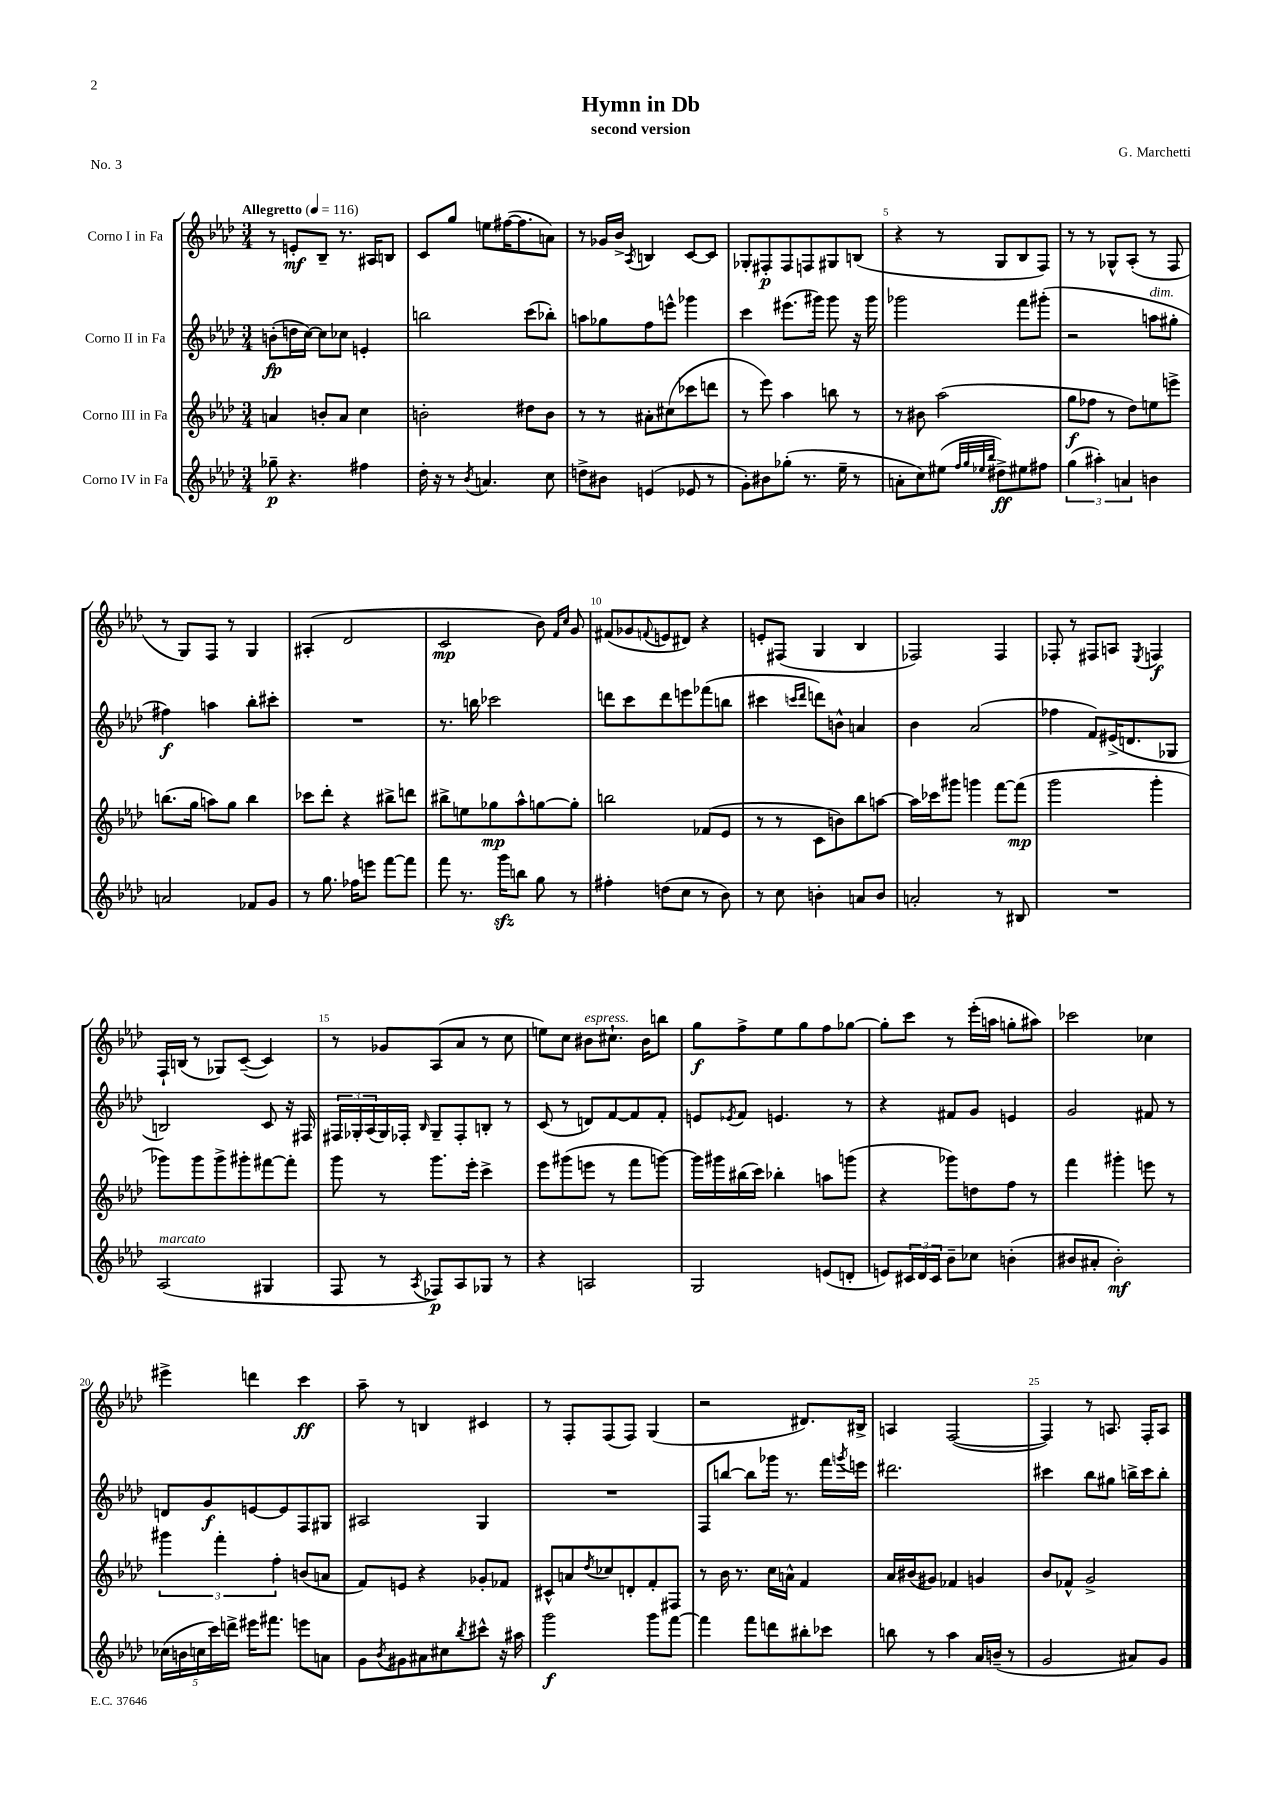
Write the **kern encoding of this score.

**kern	**kern	**kern	**kern
*staff4	*staff3	*staff2	*staff1
*clefG2	*clefG2	*clefG2	*clefG2
*k[b-e-a-d-]	*k[b-e-a-d-]	*k[b-e-a-d-]	*k[b-e-a-d-]
*M3/4	*M3/4	*M3/4	*M3/4
*MM116	*MM116	*MM116	*MM116
8gg-~	4a	(8b'	8r
4.r	.	16dd	8e'
.	.	[16cc)	.
.	8b'	8cc]	8B-~
.	8a	8cc-	8.r
4ff#	4cc	4e'	.
.	.	.	16A#
.	.	.	8B
=	=	=	=
16dd-'	2b'	2bb	8c
16r	.	.	.
8r	.	.	8gg
8qb-	.	.	.
4.a	.	.	8ee
.	.	.	([16ff#
.	.	.	8.ff#]
.	8dd#	(8ccc	.
8cc	8b	8bb-')	8a)
=	=	=	=
8dd^	8r	8aa	8r
8b#	8r	8gg-	16g-
.	.	.	16b-^
.	.	.	8qA-
(4e	8a#'	8ff	4B
.	(8cc#	8eee^^	.
8e-	8ccc-	4ggg-	[8c
8r	8ddd	.	8c]
=	=	=	=
8g')	8r	4ccc	8G-'
8b#	8eee-)	.	8F#'
(8gg-'	4aa-	(8.eee#	8F#
8.r	.	.	8F
.	.	16ggg#)	.
.	8bb	8ggg#	8G#
16ee-~	.	.	.
8r	8r	16r	(8B
.	.	16ggg#	.
=	=	=	=
8a'	8r	2ggg-	4r
8cc)	8b#	.	.
(8ee#	(2aa-	.	8r
32qqff	.	.	.
32qqgg	.	.	.
32qqee-	.	.	.
32qqbb-	.	.	.
8dd#^)	.	.	8G
8ee#	.	8fff	8B-
8ff#	.	(8ggg#'	8F)
=	=	=	=
(6gg	8gg	2r	8r
.	8ff-	.	8r
6aa#')	.	.	.
.	8r	.	8G-^^
6a	.	.	.
.	8dd-)	.	(8A-'
4b	8ee	8aa	8r
.	8eee^	8gg#'	8F
=	=	=	=
2a	(8.bb	4ff#)	8r
.	.	.	8G)
.	16gg	.	.
.	8aa)	4aa	8F
.	8gg	.	8r
8f-	4bb	8bb-'	4G
8g	.	8ccc#'	.
=	=	=	=
8r	8ccc-	2.r	(4A#'
8.gg	8ddd-'	.	.
.	4r	.	2d-
16ff-	.	.	.
8eee	.	.	.
[8fff	8bb#^	.	.
8fff]	8ddd	.	.
=	=	=	=
8fff	8bb#^	8.r	2c
8.r	8ee	.	.
.	.	16bb	.
.	8gg-	2ccc-	.
16ggg	.	.	.
8bb	8aa-^^	.	.
8gg	[8gg	.	8b-)
.	.	.	16qqf
.	.	.	16qqcc
8r	8gg']	.	8g
=	=	=	=
4ff#'	2bb	8ddd	(8f#
.	.	8ccc	8g-
.	.	.	8qqf
(8dd	.	8ddd	8e
8cc	.	8eee	8d#)
8r	(8f-	(8fff-	4r
8b-)	8e-	8bb	.
=	=	=	=
8r	8r	4ccc#	8e'
8cc	8r	.	(8F#
.	.	16qqccc	.
.	.	16qqddd-	.
4b'	8c	8ddd)	4G
.	8b)	8b^^	.
8a	8bb-	4a	4B-
8b	[8aa	.	.
=	=	=	=
2a'	16aa]	4b-	2F-)
.	16ccc-	.	.
.	8ggg#	.	.
.	4ggg	(2a-	.
8r	[8fff	.	4F-
8B#	(8fff]	.	.
=	=	=	=
2.r	2ggg	4ff-	8F-'
.	.	.	8r
.	.	8f)	8F#
.	.	(16e#^	8A
.	.	8.d	.
.	.	.	8qE-
.	4ggg'	.	4F
.	.	8G-	.
=	=	=	=
(2A-	8ggg-)	2B)	16F`
.	.	.	(16B
.	8ggg-	.	8r
.	8ggg-^	.	8G-)
.	8ggg#'	.	([8c~
4G#	[8fff#	8c	4c])
.	8fff#']	16r	.
.	.	16F#	.
=	=	=	=
8F	8ggg	24F#	8r
.	.	24G-'	.
.	.	(24A-	.
8r	8r	16G-)	8g-
.	.	16F-'	.
8qA-	.	16qqB-	.
8F-)	8.ggg	8G-~	(8A-
8A-	.	8F-'	8a-
.	16eee-'	.	.
8G-	4ccc^	8B'	8r
8r	.	8r	8cc
=	=	=	=
4r	8eee-	(8c	8ee)
.	(8ggg#	8r	8cc
2A	8eee	8d)	8b#
.	8r	[8f	8.cc#`
.	8fff	8f]	.
.	.	.	16b#
.	[8ggg)	8f'	8bb
=	=	=	=
2G	16ggg]	8e	8gg
.	16ggg#	.	.
.	.	8qe-	.
.	(16bb#	8f	8ff^
.	16ccc)	.	.
.	4bb-'	4.e	8ee-
.	.	.	8gg
(8e	8aa	.	8ff
8d'	(8ggg	8r	[8gg-
=	=	=	=
8e)	4r	4r	8gg-']
24c#	.	.	8ccc
24d-	.	.	.
24c#	.	.	.
8b-~	8ggg-)	8f#	8r
8cc-	8dd	8g	(16eee-'
.	.	.	16aa
(4b'	8ff	4e	8gg'
.	8r	.	8aa#)
=	=	=	=
8b#	4fff	2g	2ccc-
8a#'	.	.	.
2b#')	4ggg#'	.	.
.	8eee	8f#	4cc-
.	8r	8r	.
=	=	=	=
(20cc-	6ggg#	8d	4eee#^
20b	.	.	.
20cc	.	.	.
.	.	8g	.
20ccc)	.	.	.
.	6fff'	.	.
20ddd^	.	.	.
16eee#	.	[8e	4ddd
8.fff#	.	.	.
.	6ff'	.	.
.	.	8e]	.
8eee	(8b	8F	4ccc
8a	8a	8G#	.
=	=	=	=
8g	8f)	2A#	8aa-~
8qb-	.	.	.
8g#	8e	.	8r
8a#	4r	.	4B
8cc#	.	.	.
8qbb-	.	.	.
8ccc#^^	8g-'	4G	4c#
16r	8f-	.	.
16aa#	.	.	.
=	=	=	=
2ggg	8c#^^	2.r	8r
.	8a	.	8F'
.	8qdd-	.	.
.	8cc-	.	(8F
.	8d'	.	8F)
8ggg	8f'	.	(4G
[8fff	8F#	.	.
=	=	=	=
4fff]	8r	8F	2r
.	16b-	[8bb	.
.	8.r	.	.
8fff	.	8bb]	.
8ddd	16cc	16ggg-	.
.	16a^^	8.r	.
8bb#'	4f	.	8.d#)
8ccc-	.	16fff	.
.	.	8qggg	.
.	.	16eee	16B#^
=	=	=	=
8bb	16a-	2.ddd#	4A
.	(16b#	.	.
8r	8g#)	.	.
4aa-	4f-	.	([2F
16a-	4g	.	.
(16b~	.	.	.
8r	.	.	.
=	=	=	=
2g	8b-	4ccc#	4F])
.	8f-^^	.	.
.	2g^	8bb-	8r
.	.	8gg#	8.A
8a#)	.	16bb^	.
.	.	16ccc#	16F'
8g	.	8bb'	8A
==	==	==	==
*-	*-	*-	*-
